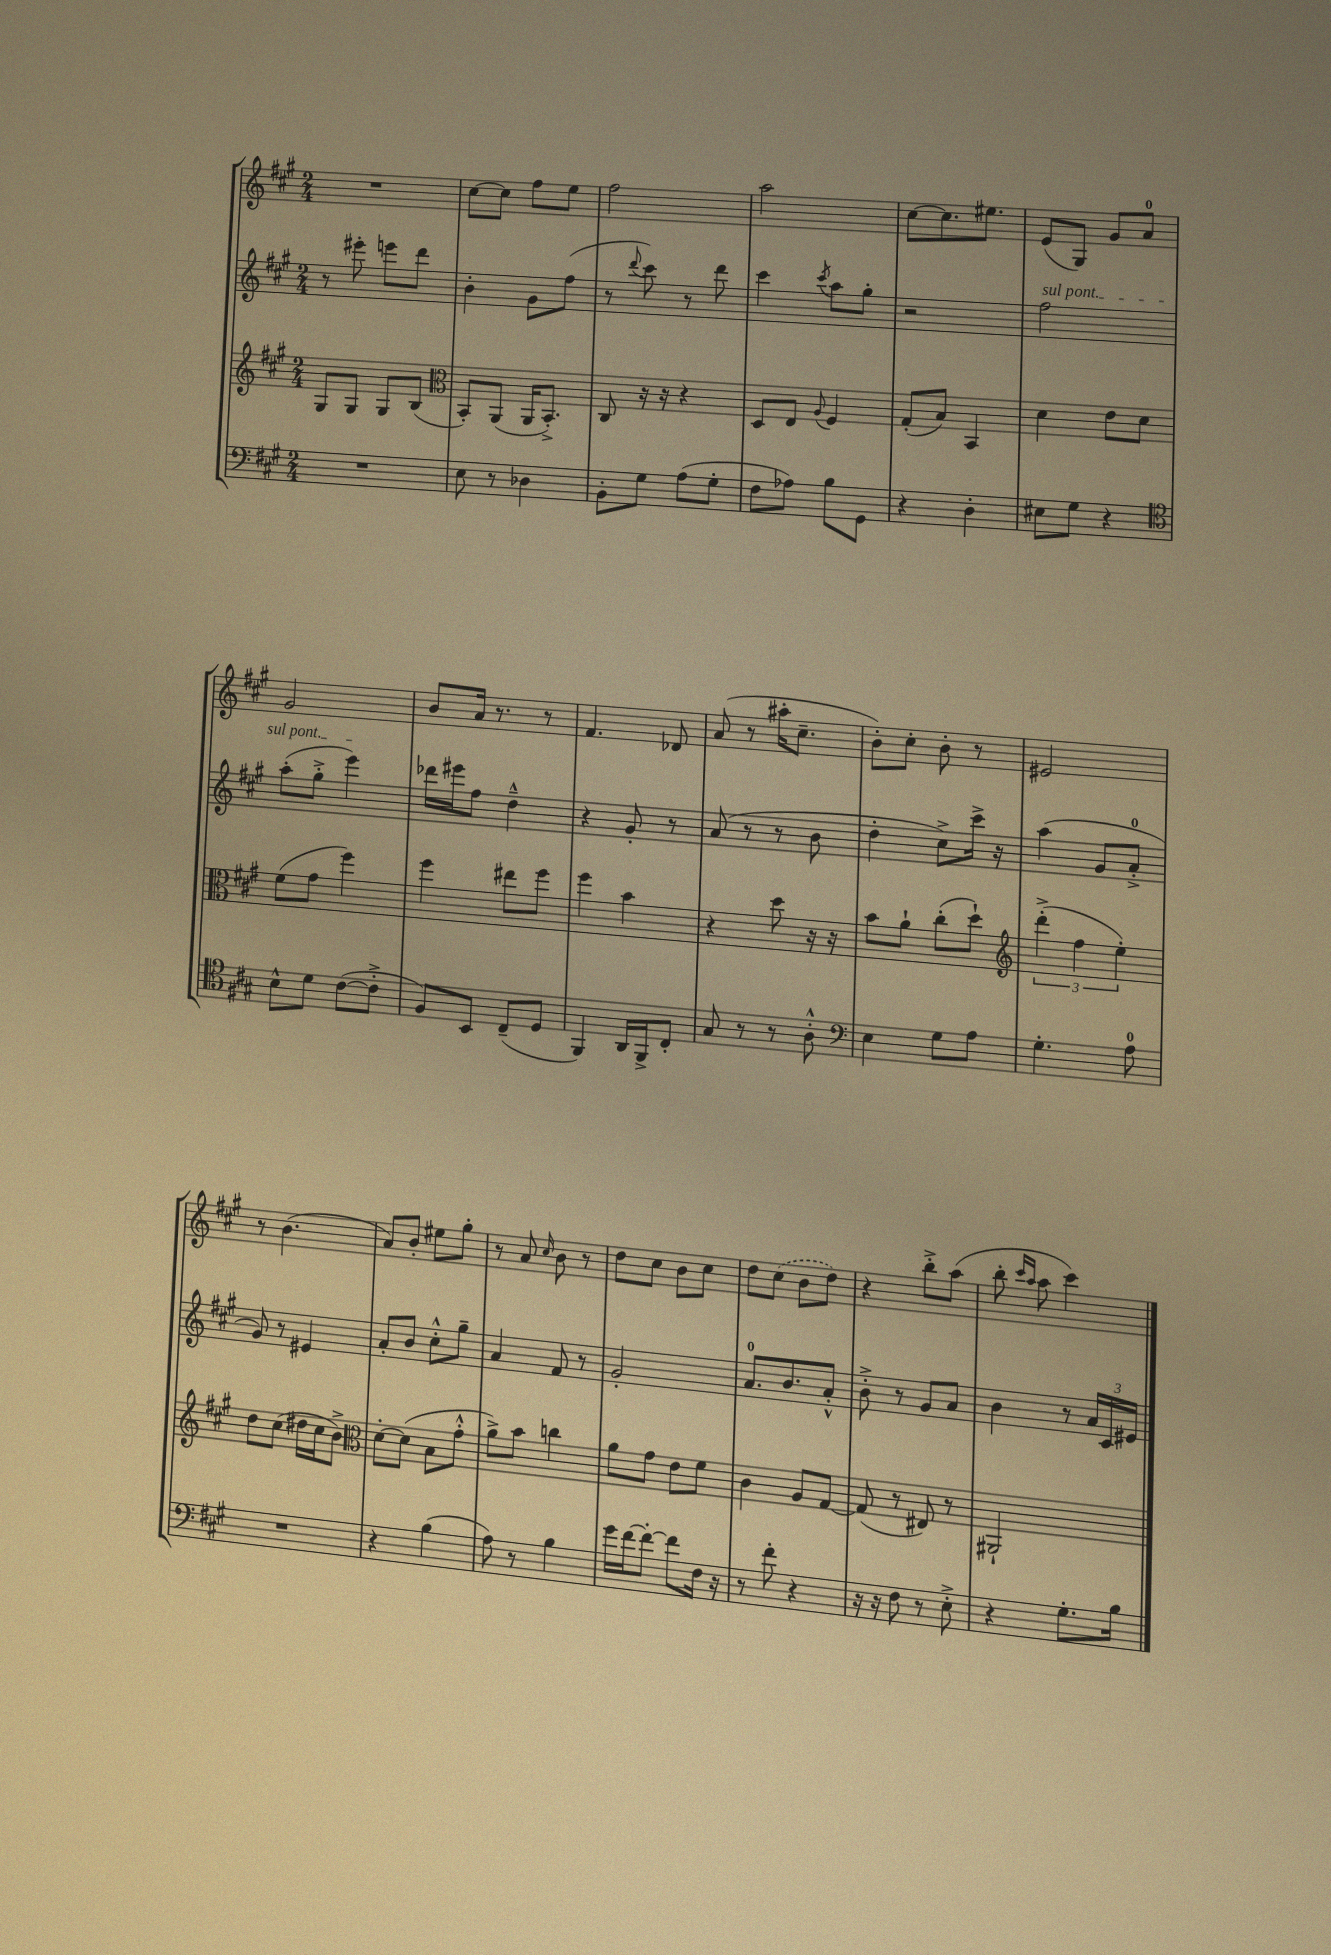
<<
\new StaffGroup <<
\new Staff = "s0" {
    \clef treble \key a \major \numericTimeSignature \time 2/4
    R2 |
    cis''8~ cis''8 fis''8 e''8 |
    fis''2 |
    a''2 |
    cis''8~ cis''8. eis''8. |
    e'8( gis8) gis'8 a'8-0 |
    gis'2 |
    b'8 a'16 r8. r8 |
    fis'4. des'8 |
    a'8( r8 ais''16-. cis''8.-- |
    b'8-.) cis''8-. b'8-. r8 |
    eis'2 |
    r8 b'4.( |
    a'8) b'8-. eis''8 gis''8-. |
    r8 a'8 \grace { cis''16 } b'8 r8 |
    d''8 cis''8 b'8 cis''8 |
    d''8 \once \slurDashed cis''8( b'8 d''8) |
    r4 b''8-.-> a''8( |
    b''8-. \grace { cis'''16 a''16 } a''8 cis'''4) \bar "|." |
}
\new Staff = "s1" {
    \clef treble \key a \major \numericTimeSignature \time 2/4
    r8 eis'''8-. e'''8 d'''8 |
    b'4-. gis'8 fis''8( |
    r8 \appoggiatura { d'''8 } cis'''8) r8 d'''8 |
    cis'''4 \acciaccatura { cis'''8 } a''8 gis''8-. |
    r2 |
    \once \override TextSpanner.bound-details.left.text = \markup { \italic "sul pont." } fis''2\startTextSpan |
    a''8-.( gis''8-.-> e'''4\stopTextSpan) |
    des'''16 eis'''16 fis''8 d''4---^ |
    r4 gis'8-. r8 |
    a'8( r8 r8 b'8 |
    d''4-. cis''8->) cis'''16-> r16 |
    a''4( gis'8 a'8-0-.-> |
    gis'8) r8 eis'4 |
    a'8-. b'8 cis''8-.-^ gis''8-- |
    a'4 fis'8 r8 |
    gis'2-. |
    a'8.-0 b'8. a'8-.-^ |
    b'8-.-> r8 gis'8 a'8 |
    b'4 r8 \tuplet 3/2 { a'16 cis'16 eis'16 } \bar "|." |
}
\new Staff = "s2" {
    \clef treble \key a \major \numericTimeSignature \time 2/4
    gis8 gis8 gis8 b8( |
    \clef alto b,8-.) a,8( a,16 b,8.-.->) |
    cis8 r16 r16 r4 |
    d8 e8 \appoggiatura { a8 } fis4 |
    gis8-.( b8) b,4 |
    d'4 e'8 d'8 |
    fis'8( gis'8 fis''4) |
    fis''4 eis''8 fis''8 |
    fis''4 b'4 |
    r4 d''8 r16 r16 |
    b'8 a'8-! cis''8-.( d''8-!) |
    \clef treble \tuplet 3/2 { d'''4-.->( fis''4 e''4-.) } |
    d''8 cis''8( dis''16 cis''16 b'8->) |
    \clef alto d'8~-. d'8( b8 gis'8-.-^ |
    a'8->) b'8 c''4 |
    a'8 gis'8 e'8 fis'8 |
    cis'4 a8 gis8~ |
    gis8( r8 eis8) r8 |
    ais,2-! \bar "|." |
}
\new Staff = "s3" {
    \clef bass \key a \major \numericTimeSignature \time 2/4
    R2 |
    e8 r8 des4 |
    b,8-. gis8 a8( gis8-. |
    fis8 aes8) b8 gis,8 |
    r4 d4-. |
    eis8 gis8 r4 |
    \clef tenor b8-^ d'8 cis'8~( cis'8-.-> |
    fis8) b,8 cis8--( d8 |
    fis,4) a,16 fis,16-> cis8-. |
    gis8 r8 r8 a8-.-^ |
    \clef bass e4 gis8 a8 |
    gis4.-. a8-0 |
    R2 |
    r4 b4( |
    a8) r8 b4 |
    gis'16 fis'16~ fis'8~-. fis'8 fis16 r16 |
    r8 fis'8-. r4 |
    r16 r16 fis8 r8 e8-.-> |
    r4 gis8.-. b16 \bar "|." |
}
>>
>>
\layout { \context { \Score \remove "Bar_number_engraver" } }
